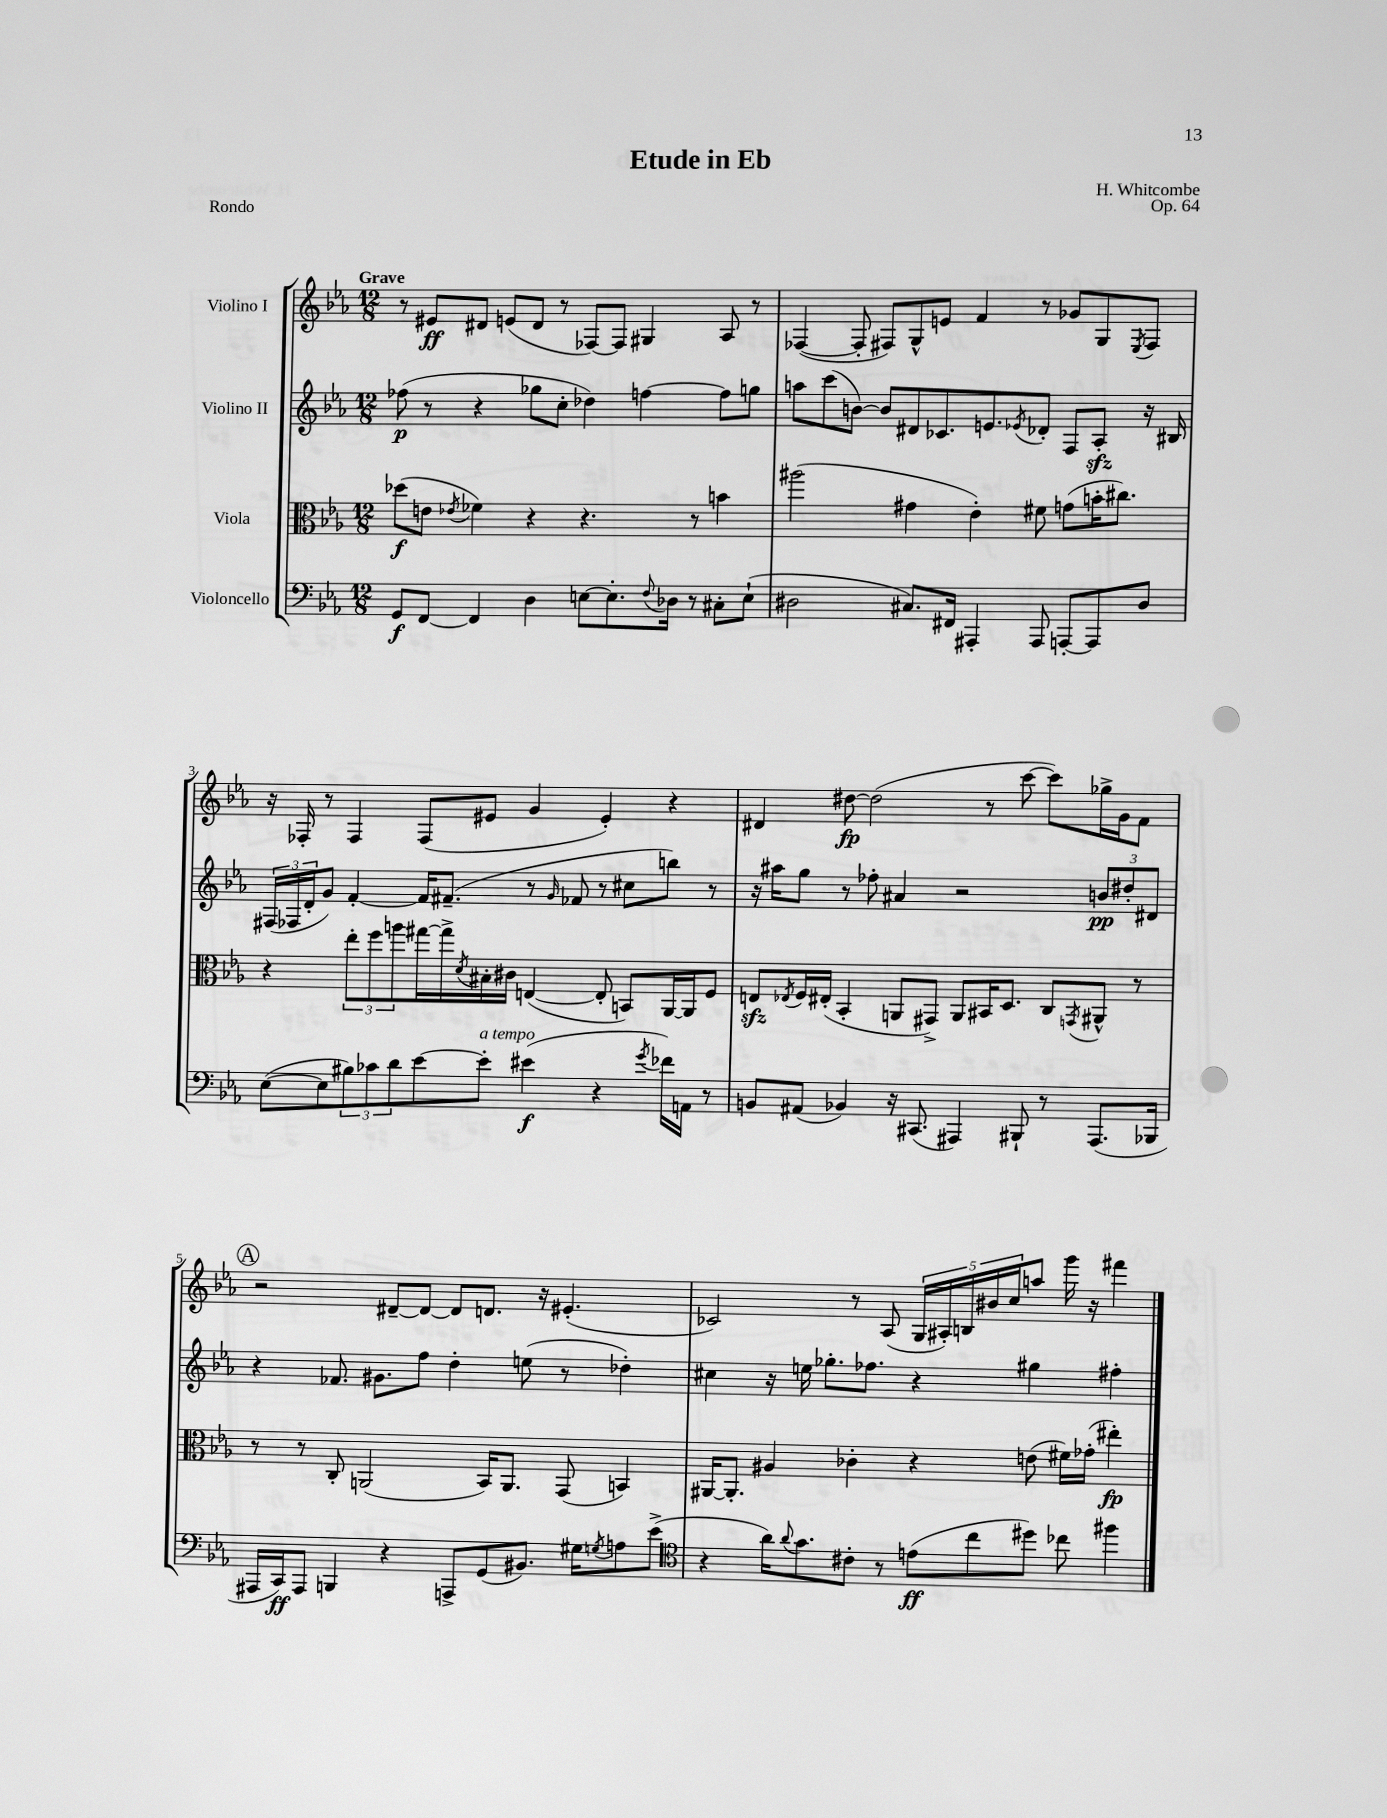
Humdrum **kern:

**kern	**kern	**kern	**kern
*staff4	*staff3	*staff2	*staff1
*clefF4	*clefC3	*clefG2	*clefG2
*k[b-e-a-]	*k[b-e-a-]	*k[b-e-a-]	*k[b-e-a-]
*M12/8	*M12/8	*M12/8	*M12/8
8GG/L	(8dd-\L	(8ff-\	8r
[8FF/J	8e\J	8r	8e#/L
.	8qe-/	.	.
4FF/]	4f-\)	4r	8d#/J
.	.	.	(8e/L
4D\	4r	8gg-\L	8d#/J
.	.	8cc'\J	8r
[8E\L	4.r	4dd-\)	[8F-/L)
8.E'\]	.	.	8F-/]J
.	.	[4ff\	4G#/
8qqF/	.	.	.
16D-\Jk	.	.	.
8r	8r	.	.
8C#'\L	4b\	8ff\]L	8A-/
(8E`\J	.	8gg\J	8r
=	=	=	=
2D#\	(2aa#\	8aa\L	([4F-/
.	.	(8ccc\	.
.	.	[8b\J)	8F-'/]
.	.	8b/]L	8F#/L)
8.C#/L)	4g#\	8d#/	8G^^/
.	.	8.c-/	8e/J
16FF#/Jk	.	.	.
4AAA#'/	4e-'\)	.	4f/
.	.	8.e/	.
.	.	8qe-/	.
8AAA#/	8f#\	8d-'/J	8r
[8AAA'/L	(8g\L	8F/L	8g-/L
8AAA/]	16b'\K	8A-'/J	8G/
.	8.cc#\J)	.	.
.	.	.	8qE-/
8D#/J	.	16r	8F#/J
.	.	16B#/	.
=	=	=	=
([8E-\L	4r	(24F#/LL	16r
.	.	24F-/	.
.	.	.	16F-'/
.	.	24d'/J	.
8E-\]	.	8g/J)	8r
12B#\)	12ee-'\L	[4f'/	4F-/
12c-\	12ff\	.	.
12d\	12aa\	.	.
[8e-\	[16gg#\L	16f/]LK	(8F-/L
.	16gg#^\]	(8.f#~/J	.
.	8qd/	.	.
8e-'\]J	16B#'\	.	8e#/J
.	16c#\JJ	.	.
(4e#\	([4E/	8r	4g/
.	.	16qqg/	.
.	.	8f-/	.
4r	8E'/]	8r	4e#'/)
.	8BB/L)	8cc#\L	.
8qg/	.	.	.
16f-\LL)	[16AA-/L	8bb\J)	4r
16AA\JJ	16AA-/]J	.	.
8r	8F/J	8r	.
=	=	=	=
8BB/L	8E/L	16r	4d#/
.	.	16aa#\LK	.
.	8qE-/	.	.
(8AA#/J	16F/L	8gg\J	.
.	(16E#'/JJ	.	.
4BB-/)	4BB-'/	8r	[8dd#\
.	.	8ff-'\	(2dd#\]
16r	8AA/L	4a#/	.
(8.CC#/	.	.	.
.	8GG#^/J)	.	.
4AAA#/)	8AA/L	2r	.
.	16BB#/K	.	8r
.	8.D/J	.	.
8BBB#`/	.	.	[8ccc\
8r	8C/L	.	8ccc\]L)
.	8qGG/	.	.
(8.AAA#/L	8AA#^^/J	12b/L	16gg-^\L
.	.	.	16g\J
.	.	12dd#'/	.
.	8r	.	8f\J
.	.	12d#/J	.
16BBB-/Jk	.	.	.
=	=	=	=
16AAA#/LL	8r	4r	2r
16CC/J)	.	.	.
8AAA#/J	8r	.	.
4BBB/	8C'/	8.f-/	.
.	(2AA/	.	.
.	.	8.g#\L	.
4r	.	.	[8d#~/L
.	.	8ff\J	8d#/_J
8AAA^/L	.	4dd'\	8d#/]L
(8GG/	16BB-/LK)	.	8.d/J
.	8.AA/J	.	.
8.BB#/J)	.	(8ee\	.
.	.	.	16r
.	(8GG/	8r	(4.e#'/
16G#\LK	.	.	.
8qG/	.	.	.
8A\	4BB/)	4dd-'\)	.
(8e-^\J	.	.	.
=	=	=	=
*clefC4	*	*	*
4r	[16AA#/LK	4cc#\	2c-/)
.	8.AA#'/]J	.	.
16a-\LK)	4A#/	16r	.
8qqa-/	.	.	.
8.g\	.	16ee\	.
.	.	8.gg-'\L	.
8c#'\J	4c-'\	.	8r
.	.	8.ff-\J	.
8r	.	.	(8A-/
(8e\L	4r	4r	20G/LL
.	.	.	20A#'/)
.	.	.	20B/
8cc\	.	.	.
.	.	.	20b#/
.	.	.	20cc/J
8dd#\J)	(8e\	4gg#\	8aa/J
8cc-\	16f#\LL)	.	16ggg\
.	(16g-'\JJ	.	16r
4ff#\	4ee#'\)	4ff#'\	4fff#\
==	==	==	==
*-	*-	*-	*-
